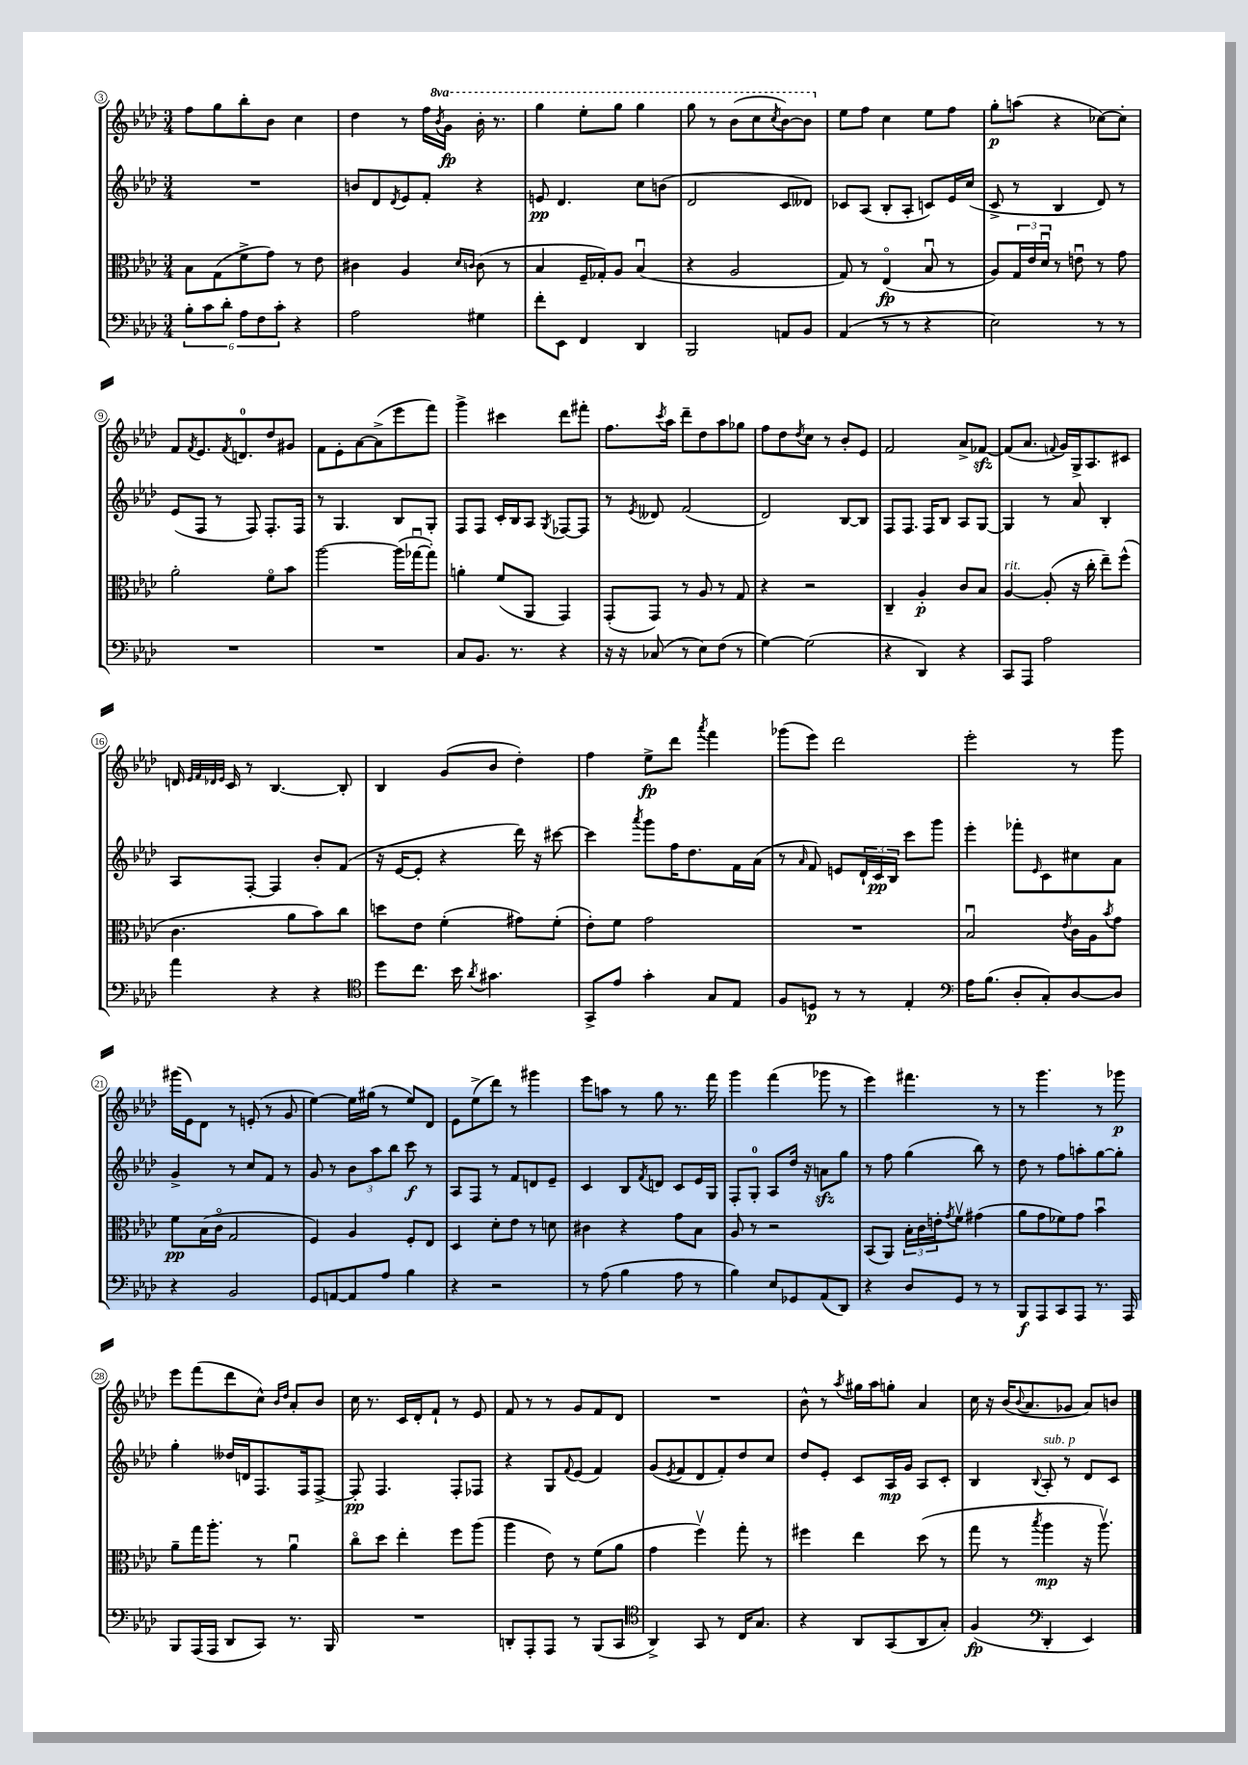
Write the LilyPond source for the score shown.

<<
\new StaffGroup <<
\new Staff = "s0" {
    \clef treble \key aes \major \numericTimeSignature \time 3/4 \set Staff.ottavationMarkups = #ottavation-simple-ordinals
    f''8 g''8 bes''8-. bes'8 c''4 |
    des''4 r8 f''16 \ottava #1 \acciaccatura { bes''8 } g''16\fp bes''16-. r8. |
    g'''4 ees'''8-. g'''8 g'''4 |
    g'''8 r8 bes''8( c'''8 \acciaccatura { c'''8 } bes''8~) bes''8 \ottava #0 |
    ees''8 f''8 c''4 ees''8 f''8 |
    g''8-.\p a''8( r4 ces''8~) ces''8-. |
    f'8 \acciaccatura { f'8 } ees'8. \acciaccatura { f'8 } d'8.-0 des''8 gis'8 |
    f'8 ees'8-. aes'8~ aes'8->( ees'''8 f'''8) |
    g'''4-> cis'''4 des'''8 fis'''8-. |
    f''8. \acciaccatura { c'''8 } aes''16 des'''8-- des''8 aes''8 ges''8 |
    f''8 des''8 \acciaccatura { des''8 } c''8 r8 bes'8-. ees'8 |
    f'2 aes'8-> fes'8~\sfz |
    fes'8( aes'8. \appoggiatura { f'8 } g'16) g16-> aes8. cis'8 |
    d'16 \grace { ees'32 f'32 des'32 ees'32 } c'16 r8 bes4.~ bes8-. |
    bes4 g'8( bes'8 des''4-.) |
    f''4 ees''8->\fp des'''8 \acciaccatura { aes'''8 } f'''4 |
    ges'''8( ees'''8) des'''2 |
    ees'''2-. r8 g'''8 |
    gis'''16( ees'16) des'8 r8 e'8-.( r8 g'8 |
    ees''4~) ees''16 gis''16( r8 ees''8) des'8 |
    ees'8 ees''8->( des'''8) r8 gis'''4 |
    ees'''8 a''8 r8 g''8 r8. f'''16 |
    g'''4 f'''4( ges'''8 r8 |
    ees'''4) fis'''4. r8 |
    r8 g'''4. r8 ges'''8\p |
    ees'''8 f'''8( des'''8 c''8-^) \grace { bes'16 des''16 } aes'8-. bes'8 |
    c''16 r8. c'16 des'16-. f'8-! r8 ees'8 |
    f'8 r8 r8 g'8 f'8 des'8 |
    R2. |
    bes'8-^ r8 \acciaccatura { aes''8 } gis''16 aes''16 g''8-. aes'4 |
    c''16 r16 bes'16( \appoggiatura { bes'8 } aes'8. ges'8 aes'8) b'8 \bar "|." |
}
\new Staff = "s1" {
    \clef treble \key aes \major \numericTimeSignature \time 3/4
    R2. |
    b'8 des'8 \acciaccatura { des'8 } ees'8 f'8-. r4 |
    e'8\pp des'4. c''8 b'8( |
    des'2 c'8 deses'8) |
    ces'8 aes8( bes8-. aes8-. c'8) ees'16 c''16( |
    c'8-> r8 bes4 des'8) r8 |
    ees'8( f8 r8 f8) f8.-. f16 |
    r8 g4. bes8 g8-. |
    f8 f8 c'16-. bes16 aes8 \acciaccatura { g8 } fes8~ fes8 |
    r8 \acciaccatura { ees'8 } deses'8 f'2( |
    des'2) bes8~ bes8 |
    f8 f8. f16 bes8 aes8 g8~ |
    g4 r8 aes'8 bes4-. |
    aes8 f8~-. f4 bes'8-. f'8( |
    r16 ees'16~ ees'8-. r4 des'''16) r16 cis'''8~ |
    cis'''4 \acciaccatura { aes'''8 } g'''8 f''16 des''8. f'16 aes'16( |
    r8 \grace { aes'16 } f'8) e'8 \tuplet 3/2 { des'16-! c'16\pp bes16 } c'''8 g'''8 |
    ees'''4-. fes'''8-. \grace { ees'16 } c'8 cis''8 aes'8 |
    g'4-> r8 c''8 f'8 r8 |
    g'8 r8 \tuplet 3/2 { bes'8 aes''8 bes''8 } c'''8\f r8 |
    aes8 f8 r8 f'8 d'8 ees'8-- |
    c'4 bes8 \acciaccatura { f'8 } d'8 c'8 ees'16 g16 |
    f8-. g8-0-. aes8 des''16 r16 a'8\sfz g''8 |
    r8 f''8 g''4( bes''8) r8 |
    des''8 r8 f''8 a''8-. g''8~ g''8-. |
    g''4-. deses''16 d'16 f8. f16 f8~-> |
    f8-.\pp f4. f8-. fes8 |
    r4 g8 \appoggiatura { f'8 } ees'8( f'4) |
    g'8( \acciaccatura { ees'8 } f'8 des'8 f'8-.) des''8 c''8 |
    des''8 ees'8-. c'8 aes16\mp g'16 aes8 c'8-. |
    bes4 \appoggiatura { bes8 } aes8-.^\markup { \italic "sub. p" } r8 des'8 c'8 \bar "|." |
}
\new Staff = "s2" {
    \clef alto \key aes \major \numericTimeSignature \time 3/4
    bes8 g8( f'8-> g'8) r8 ees'8 |
    cis'4 aes4 \grace { des'16 c'16 } c'8( r8 |
    bes4 f16-- ges16-.) aes8 bes4\downbow( |
    r4 aes2 |
    g8) r8 ees4\flageolet\fp( bes8\downbow r8 |
    aes8) \tuplet 3/2 { g16 ees'16 des'16\downbow } r8 e'8\downbow r8 g'8 |
    aes'2-. f'8\flageolet bes'8 |
    aes''2~ aes''16( ges''16~\downbow ges''8-.) |
    a'4-. f'8( aes,8 g,4) |
    g,8-.( g,8) r8 aes8 r8 g8 |
    r4 r2 |
    c4-- aes4-.\p c'8 bes8 |
    aes4~^\markup { \italic "rit." } aes8-.( r16 c''16-. ees''8--) f''8-^( |
    c'4. aes'8 bes'8) c''8 |
    d''8 ees'8 f'4-.( gis'8) f'8-.( |
    ees'8-.) f'8 g'2 |
    R2. |
    bes2\downbow \acciaccatura { ees'8 } c'16 aes16 \acciaccatura { bes'8 } g'8 |
    f'8\pp bes16( c'16\flageolet g2 |
    f4) aes4 f8-. ees8 |
    des4 des'8-. ees'8 r8 d'8 |
    cis'4 r4 g'8 bes8 |
    aes8 r8 r2 |
    bes,8( aes,8) \tuplet 3/2 { bes16-. c'16 e'16-. } \acciaccatura { g'8 } f'8\upbow gis'4( |
    aes'8 g'8 fes'8) g'8 bes'4\downbow |
    aes'8-- g''16 aes''8.-. r8 aes'4\downbow |
    c''8\flageolet des''8 ees''4-. f''8 aes''8( |
    aes''4 ees'8) r8 f'8( aes'8 |
    g'4 f''4\upbow) g''8-. r8 |
    fis''4 ees''4 des''8( r8 |
    g''8 r8 \acciaccatura { bes''8 } aes''4\mp r16 aes''8.\upbow) \bar "|." |
}
\new Staff = "s3" {
    \clef bass \key aes \major \numericTimeSignature \time 3/4
    \tuplet 6/4 { bes8-. c'8 des'8-. aes8 f8 c'8-. } r4 |
    aes2 gis4 |
    f'8-. ees,8 f,4 des,4 |
    bes,,2 a,8 bes,8 |
    aes,4( r8 r8 r4 |
    ees2) r8 r8 |
    R2. |
    R2. |
    c8 bes,8. r8. r4 |
    r16 r16 ces8( r8 ees8) f8( r8 |
    g4~) g2( |
    r4 des,4) r4 |
    c,8 aes,,8 aes2 |
    aes'4 r4 r4 |
    \clef tenor des''8 c''8. bes'16 \acciaccatura { aes'8 } gis'4. |
    g,8-> ees'8 g'4-. g8 ees8 |
    f8 d8\p r8 r8 ees4-. |
    \clef bass aes16 bes8.( des8-. c8-.) des8~ des8 |
    r4 bes,2 |
    g,8 a,8~ a,8 aes8 bes4 |
    r4 r2 |
    r8 aes8( bes4 aes8 r8 |
    bes4) ees8 ges,8 aes,8( des,8) |
    r4 des8 g,8 r8 r8 |
    bes,,8\f aes,,8 c,8 aes,,8 r8. aes,,16 |
    bes,,8 aes,,16( aes,,16 des,8 c,8) r8. bes,,16 |
    R2. |
    d,8-. aes,,8-. aes,,8 r8 bes,,8( c,8 |
    \clef tenor aes,4->) g,8 r8 c16 g8. |
    r4 aes,8 g,8( aes,8 g8-.) |
    f4\fp( \clef bass des,4-. ees,4) \bar "|." |
}
>>
>>
\layout { \context { \Score currentBarNumber = #3 \override BarNumber.stencil = #(make-stencil-circler 0.1 0.3 ly:text-interface::print) } }
